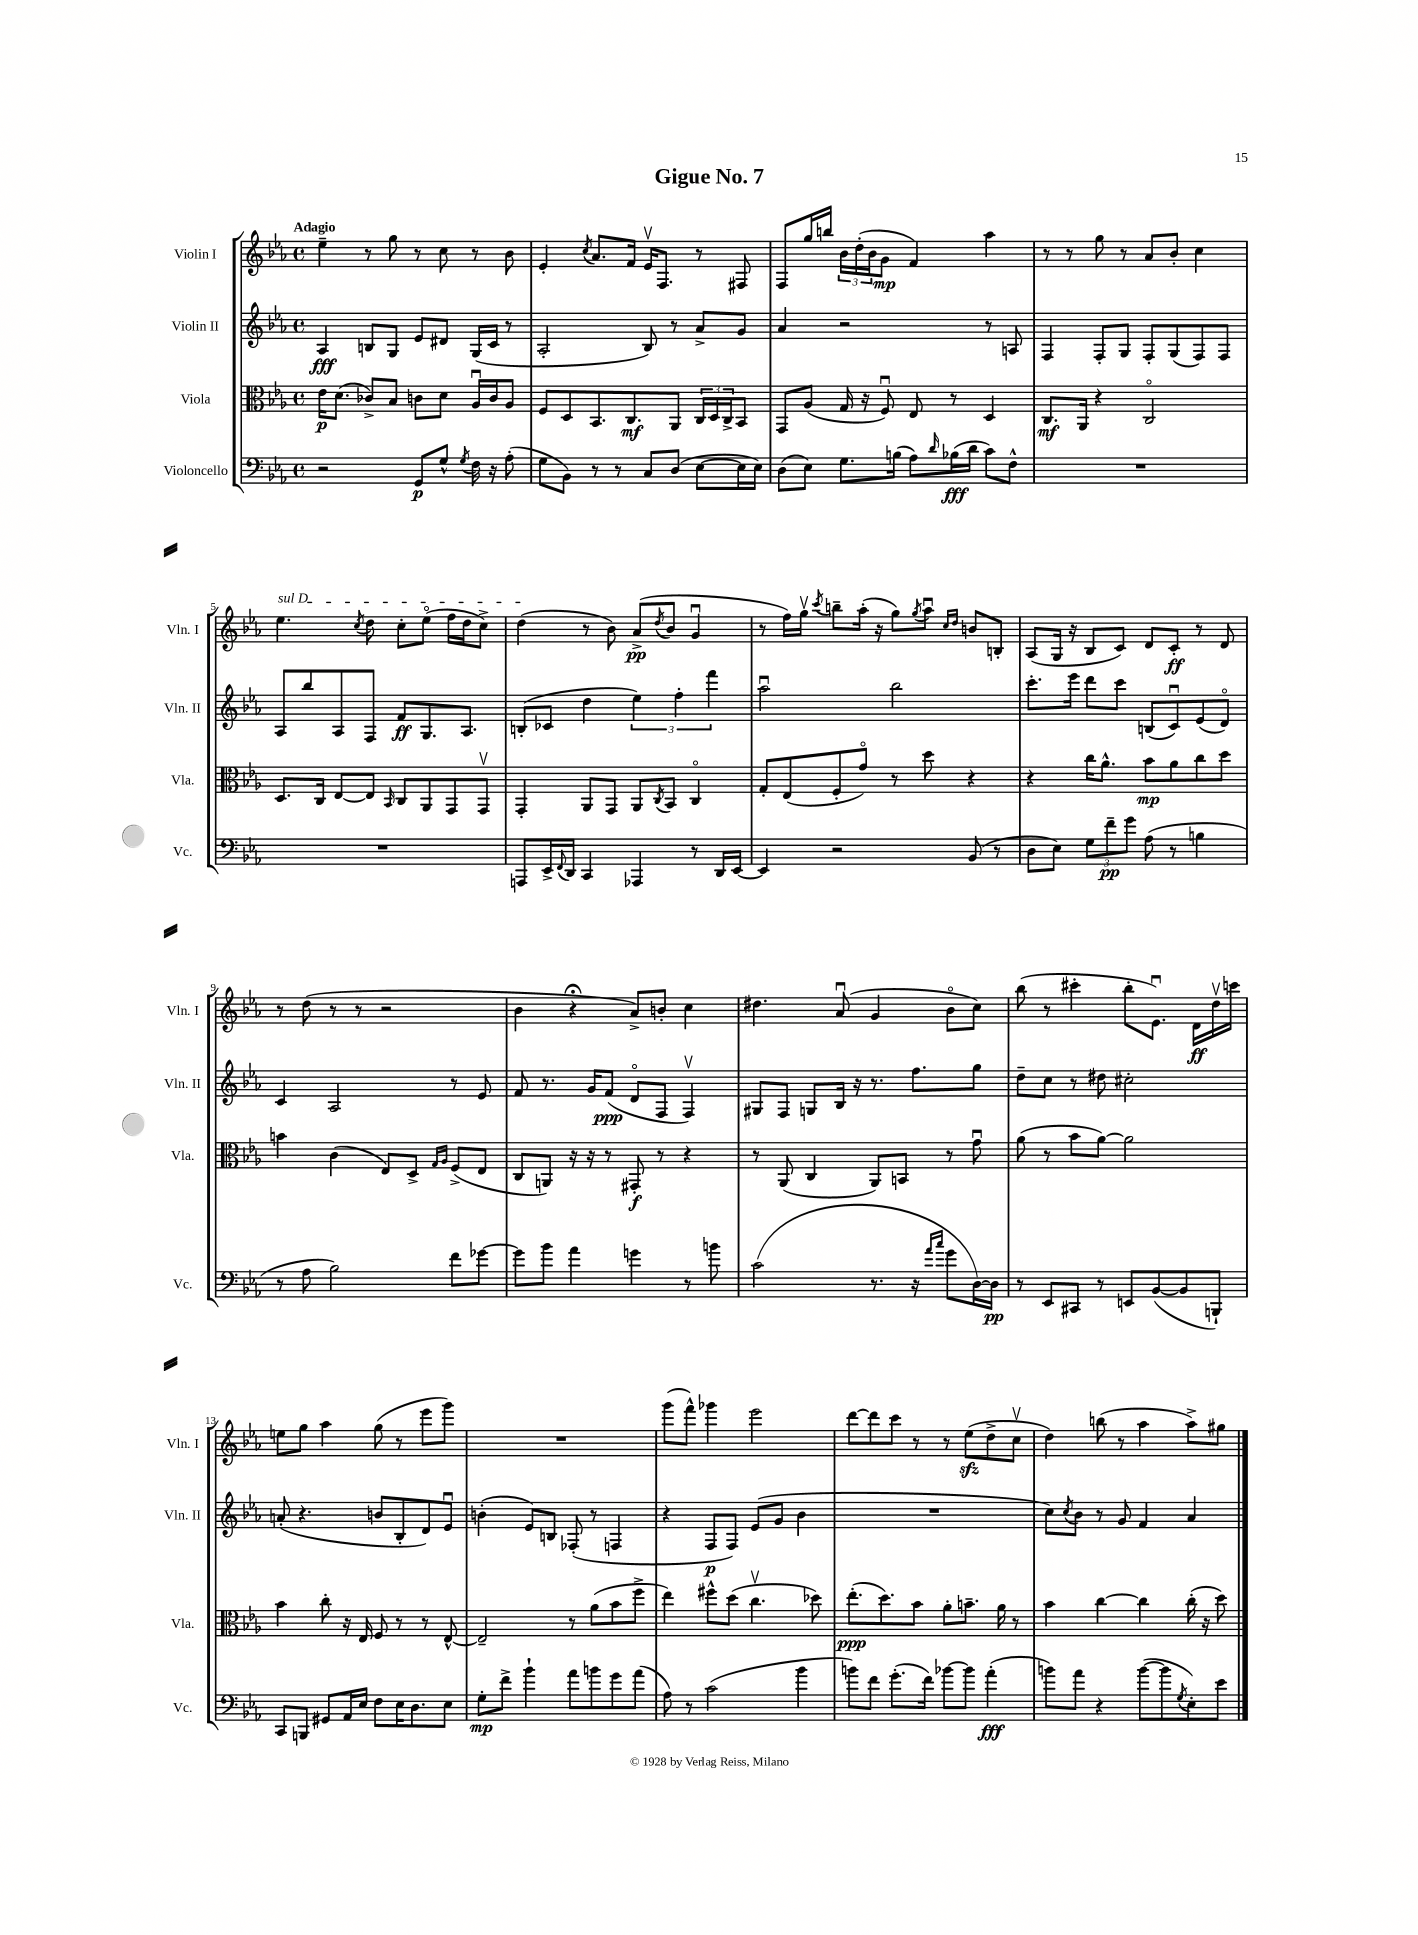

**kern	**dynam	**kern	**dynam	**kern	**dynam	**kern	**dynam
*part4	*part4	*part3	*part3	*part2	*part2	*part1	*part1
*staff4	*staff4	*staff3	*staff3	*staff2	*staff2	*staff1	*staff1
*I"Violoncello	*	*I"Viola	*	*I"Violin II	*	*I"Violin I	*
*I'Vc.	*	*I'Vla.	*	*I'Vln. II	*	*I'Vln. I	*
*clefF4	*	*clefC3	*	*clefG2	*	*clefG2	*
*k[b-e-a-]	*	*k[b-e-a-]	*	*k[b-e-a-]	*	*k[b-e-a-]	*
*M4/4	*	*M4/4	*	*M4/4	*	*M4/4	*
*met(c)	*	*met(c)	*	*met(c)	*	*met(c)	*
=1	=1	=1	=1	=1	=1	=1	=1
!	!	!	!	!	!	!LO:TX:a:B:t=Adagio	!
2r	.	16e-\KL	p	4A-/	fff	4ee-~\	.
.	.	(8.d\J	.	.	.	.	.
.	.	8c-X^/L)	.	8Bn/L	.	8r	.
.	.	8B-/J	.	8G/J	.	8gg\	.
8GG/L	p	8cn\L	.	8e-/L	.	8r	.
8G^^/J	.	8d\J	.	8d#X/J	.	8cc\	.
8qG/	.	.	.	.	.	.	.
16F\	.	16A-u/LL	.	(16G/LL	.	8r	.
16r	.	16c/J	.	16c/JJ	.	.	.
(8A-'\	.	8A-/J	.	8r	.	8b-\	.
=2	=2	=2	=2	=2	=2	=2	=2
8G\L	.	8F/L	.	2A-'/	.	4e-'/	.
8BB-\J)	.	8D/	.	.	.	.	.
.	.	.	.	.	.	8qcc/	.
8r	.	8.BB-/	.	.	.	8.a-/L	.
8r	.	.	.	.	.	.	.
.	.	8.C/	mf	.	.	16f/Jk	.
8C/L	.	.	.	8B-/)	.	16e-v/KL	.
.	.	.	.	.	.	8.F/J	.
(8D/J	.	8AA-/J	.	8r	.	.	.
[8E-\L	.	24C/LL	.	8a-^/L	.	8r	.
.	.	24D/	.	.	.	.	.
.	.	24C^/J	.	.	.	.	.
16E-\L]	.	8BB-/J	.	8g/J	.	8F#X/	.
16E-\JJ)	.	.	.	.	.	.	.
=3	=3	=3	=3	=3	=3	=3	=3
(8D\L	.	8GG/L	.	4a-/	.	8F/L	.
8E-\J)	.	(8A-/J	.	.	.	16gg/L	.
.	.	.	.	.	.	16bbn/JJ	.
8.G\L	.	16G/	.	2r	.	24b-\LL	.
.	.	.	.	.	.	(24dd'\	.
.	.	16r	.	.	.	.	.
.	.	.	.	.	.	24b-\J	.
.	.	8Fu/)	.	.	.	8g\J	mp
(16Bn\Jk	.	.	.	.	.	.	.
8A-\L)	.	8E-/	.	.	.	4f/)	.
16qqd/	.	.	.	.	.	.	.
(16B-X\L	fff	8r	.	.	.	.	.
16d\JJ	.	.	.	.	.	.	.
8c\L)	.	4D/	.	8r	.	4aa-\	.
8F^^\J	.	.	.	8An/	.	.	.
=4	=4	=4	=4	=4	=4	=4	=4
1r	.	8.C/L	mf	4F/	.	8r	.
.	.	.	.	.	.	8r	.
.	.	16AA-/Jk	.	.	.	.	.
.	.	4r	.	8F'/L	.	8gg\	.
.	.	.	.	8G/J	.	8r	.
.	.	2C/	.	8F'/L	.	8a-/L	.
.	.	.	.	(8G/	.	8b-'/J	.
.	.	.	.	8F/)	.	4cc\	.
.	.	.	.	8F/J	.	.	.
!!LO:LB:g=z
=5	=5	=5	=5	=5	=5	=5	=5
!	!	!	!	!	!	!LO:TX:a:i:t=sul D	!
1r	.	8.D/L	.	8A-/L	.	4.ee-\	.
.	.	.	.	8bb-/	.	.	.
.	.	16C/Jk	.	.	.	.	.
.	.	[8E-/L	.	8A-/	.	.	.
.	.	.	.	.	.	8qcc/	.
.	.	8E-/J]	.	8F/J	.	8dd\	.
.	.	16qqBB-/	.	.	.	.	.
.	.	8C/L	.	8f/L	ff	8cc'\L	.
.	.	8AA-/	.	8.G/	.	(8ee-\J	.
.	.	8GG/	.	.	.	16ff\LL	.
.	.	.	.	8.A-/J	.	16dd\J	.
.	.	8GGv/J	.	.	.	8cc^\J)	.
=6	=6	=6	=6	=6	=6	=6	=6
8AAAn/L	.	4GG'/	.	(8Bn'/L	.	(4dd\	.
16EE-^/L	.	.	.	8c-X/J	.	.	.
8qqFF/	.	.	.	.	.	.	.
16DD/JJ	.	.	.	.	.	.	.
4CC/	.	8AA-/L	.	4dd\	.	8r	.
.	.	8GG/J	.	.	.	8b-\)	.
4AAA-X/	.	8AA-/L	.	6ee-\)	.	(8a-^/L	pp
.	.	8qC/	.	.	.	8qdd/	.
.	.	8BB-/J	.	.	.	8b-/J	.
.	.	.	.	6ff'\	.	.	.
8r	.	4C/	.	.	.	4gu/	.
.	.	.	.	6fff\	.	.	.
16DD/LL	.	.	.	.	.	.	.
[16EE-/JJ	.	.	.	.	.	.	.
=7	=7	=7	=7	=7	=7	=7	=7
4EE-/]	.	8G'/L	.	2aa-u\	.	8r	.
.	.	(8E-/	.	.	.	16ff\LL)	.
.	.	.	.	.	.	16ggv\JJ	.
.	.	.	.	.	.	8qccc/	.
2r	.	8F'/	.	.	.	8bbn~\L	.
.	.	8g/J)	.	.	.	(16aa-'\Jk	.
.	.	.	.	.	.	16r	.
.	.	8r	.	2bb-\	.	8gg\L)	.
.	.	.	.	.	.	8qgg/	.
.	.	8dd\	.	.	.	8aa-u\J	.
.	.	.	.	.	.	16qqcc/LL	.
.	.	.	.	.	.	16qqdd/JJ	.
(8BB-/	.	4r	.	.	.	8bn/L	.
8r	.	.	.	.	.	8Bn'/J	.
=8	=8	=8	=8	=8	=8	=8	=8
8D\L	.	4r	.	8.ccc'\L	.	(8A-/L	.
8E-\J)	.	.	.	.	.	16G/Jk	.
.	.	.	.	16eee-\Jk	.	16r	.
12G\L	.	16cc\KL	.	8ddd\L	.	8B-/L	.
.	.	8.a-^^\J	.	.	.	.	.
12f~\	pp	.	.	.	.	.	.
.	.	.	.	8ccc\J	.	8c/J)	.
12g\J	.	.	.	.	.	.	.
(8A-\	.	8b-\L	mp	(8Bn/L	.	8d/L	.
8r	.	8a-\	.	8cu/)	.	8c'/J	ff
4Bn\	.	8cc\	.	(8e-/	.	8r	.
.	.	8dd\J	.	8d/J)	.	8d/	.
!!LO:LB:g=z
=9	=9	=9	=9	=9	=9	=9	=9
8r	.	4bn\	.	4c/	.	8r	.
8A-\	.	.	.	.	.	(8dd\	.
2B-\)	.	(4c\	.	2A-/	.	8r	.
.	.	.	.	.	.	8r	.
.	.	8E-/L)	.	.	.	2r	.
.	.	8D^/J	.	.	.	.	.
.	.	16qqG/LL	.	.	.	.	.
.	.	16qqA-/JJ	.	.	.	.	.
8f\L	.	(8F^/L	.	8r	.	.	.
[8g-X\J	.	8E-/J	.	8e-/	.	.	.
=10	=10	=10	=10	=10	=10	=10	=10
8g-\L]	.	8C/L	.	8f/	.	4b-\	.
8b-\J	.	8AAn/J)	.	8.r	.	.	.
4a-\	.	16r	.	.	.	4r;<	.
.	.	16r	.	16g/KL	.	.	.
.	.	8r	.	(8f/J	ppp	.	.
4gn\	.	8GG#X'/	f	8d/L	.	8a-^/L)	.
.	.	8r	.	8F/J	.	8bn'/J	.
8r	.	4r	.	4Fv/)	.	4cc\	.
8bn\	.	.	.	.	.	.	.
=11	=11	=11	=11	=11	=11	=11	=11
(2c\	.	8r	.	8G#X/L	.	4.dd#X\	.
.	.	(8AA-/	.	8F/J	.	.	.
.	.	4C/	.	8Gn/L	.	.	.
.	.	.	.	16B-/Jk	.	(8a-u/	.
.	.	.	.	16r	.	.	.
8.r	.	8AA-/L)	.	8.r	.	4g/	.
.	.	8BBn/J	.	.	.	.	.
16r	.	.	.	8.ff\L	.	.	.
16qqa-/LL	.	.	.	.	.	.	.
16qqcc/JJ	.	.	.	.	.	.	.
8g\L	.	8r	.	.	.	8b-\L	.
[16D\L)	.	8gu\	.	8gg\J	.	8cc\J)	.
16D\JJ]	pp	.	.	.	.	.	.
=12	=12	=12	=12	=12	=12	=12	=12
8r	.	(8a-\	.	8dd~\L	.	(8bb-\	.
8EE-/L	.	8r	.	8cc\J	.	8r	.
8CC#X/J	.	8b-\L	.	8r	.	4ccc#X'\	.
8r	.	[8a-\J)	.	8dd#X\	.	.	.
8EEn/L	.	2a-\]	.	2cc#X'\	.	8bb-'\L	.
([8BB-/	.	.	.	.	.	8.e-u\J)	.
8BB-/]	.	.	.	.	.	.	.
.	.	.	.	.	.	16d\LL	ff
8BBBn`/J)	.	.	.	.	.	16ddv\	.
.	.	.	.	.	.	16cccn\JJ	.
!!LO:LB:g=z
=13	=13	=13	=13	=13	=13	=13	=13
8CC/L	.	4b-\	.	(8an'/	.	8een\L	.
8BBBn/J	.	.	.	4.r	.	8gg\J	.
8GG#X/L	.	8cc'\	.	.	.	4aa-\	.
16AA-/L	.	16r	.	.	.	.	.
16E-/JJ	.	16E-/	.	.	.	.	.
8F\L	.	8F/	.	8bn/L	.	(8gg\	.
16E-\K	.	8r	.	8B-'/	.	8r	.
8.D\	.	.	.	.	.	.	.
.	.	8r	.	8d/)	.	8eee-\L	.
8E-\J	.	[8E-^^/	.	8e-u/J	.	8ggg\J)	.
=14	=14	=14	=14	=14	=14	=14	=14
8G'\L	mp	2E-~/]	.	(4bn'\	.	1r	.
8f^\J	.	.	.	.	.	.	.
4b-`\	.	.	.	8e-/L)	.	.	.
.	.	.	.	8Bn/J	.	.	.
8a-\L	.	8r	.	(8F-X'/	.	.	.
8bn\	.	(8a-\L	.	8r	.	.	.
8g\	.	8b-\	.	4Fn/	.	.	.
(8a-\J	.	8ff^\J	.	.	.	.	.
=15	=15	=15	=15	=15	=15	=15	=15
8A-\)	.	4ee-\)	.	4r	.	(8ggg\L	.
8r	.	.	.	.	.	8fff^^\J)	.
(2c\	.	8ff#X^^\L	.	8F/L	p	4ggg-X\	.
.	.	(8dd\J	.	8F/J)	.	.	.
.	.	4.ccv\	.	(8e-/L	.	2eee-\	.
.	.	.	.	8g/J	.	.	.
4b-\	.	.	.	4b-\	.	.	.
.	.	8dd-X\)	.	.	.	.	.
=16	=16	=16	=16	=16	=16	=16	=16
8bn\L)	.	(8.ee-'\L	ppp	1r	.	[8ddd\L	.
8f\J	.	.	.	.	.	8ddd\]	.
.	.	8.dd\)	.	.	.	.	.
(8.g'\L	.	.	.	.	.	8ccc\J	.
.	.	8b-\J	.	.	.	8r	.
16f\Jk)	.	.	.	.	.	.	.
[8b-X\L	.	8a-'\L	.	.	.	8r	.
8b-\J]	.	8.bn~\J	.	.	.	(8ee-zz\L	.
(4a-'\	fff	.	.	.	.	8dd^\	.
.	.	16a-\	.	.	.	.	.
.	.	8r	.	.	.	8ccv\J	.
=17	=17	=17	=17	=17	=17	=17	=17
8bn\L)	.	4b-\	.	8cc\L)	.	4dd\)	.
.	.	.	.	8qcc/	.	.	.
8a-\J	.	.	.	8b-\J	.	.	.
4r	.	[4cc\	.	8r	.	(8bbn\	.
.	.	.	.	8g/	.	8r	.
([8b\L	.	4cc\]	.	4f/	.	4aa-\	.
8b\]	.	.	.	.	.	.	.
8qG/	.	.	.	.	.	.	.
8E-'\)	.	(16cc'\	.	4a-/	.	8aa-^\L)	.
.	.	16r	.	.	.	.	.
8e-\J	.	8dd\)	.	.	.	8gg#X\J	.
==	==	==	==	==	==	==	==
*-	*-	*-	*-	*-	*-	*-	*-
